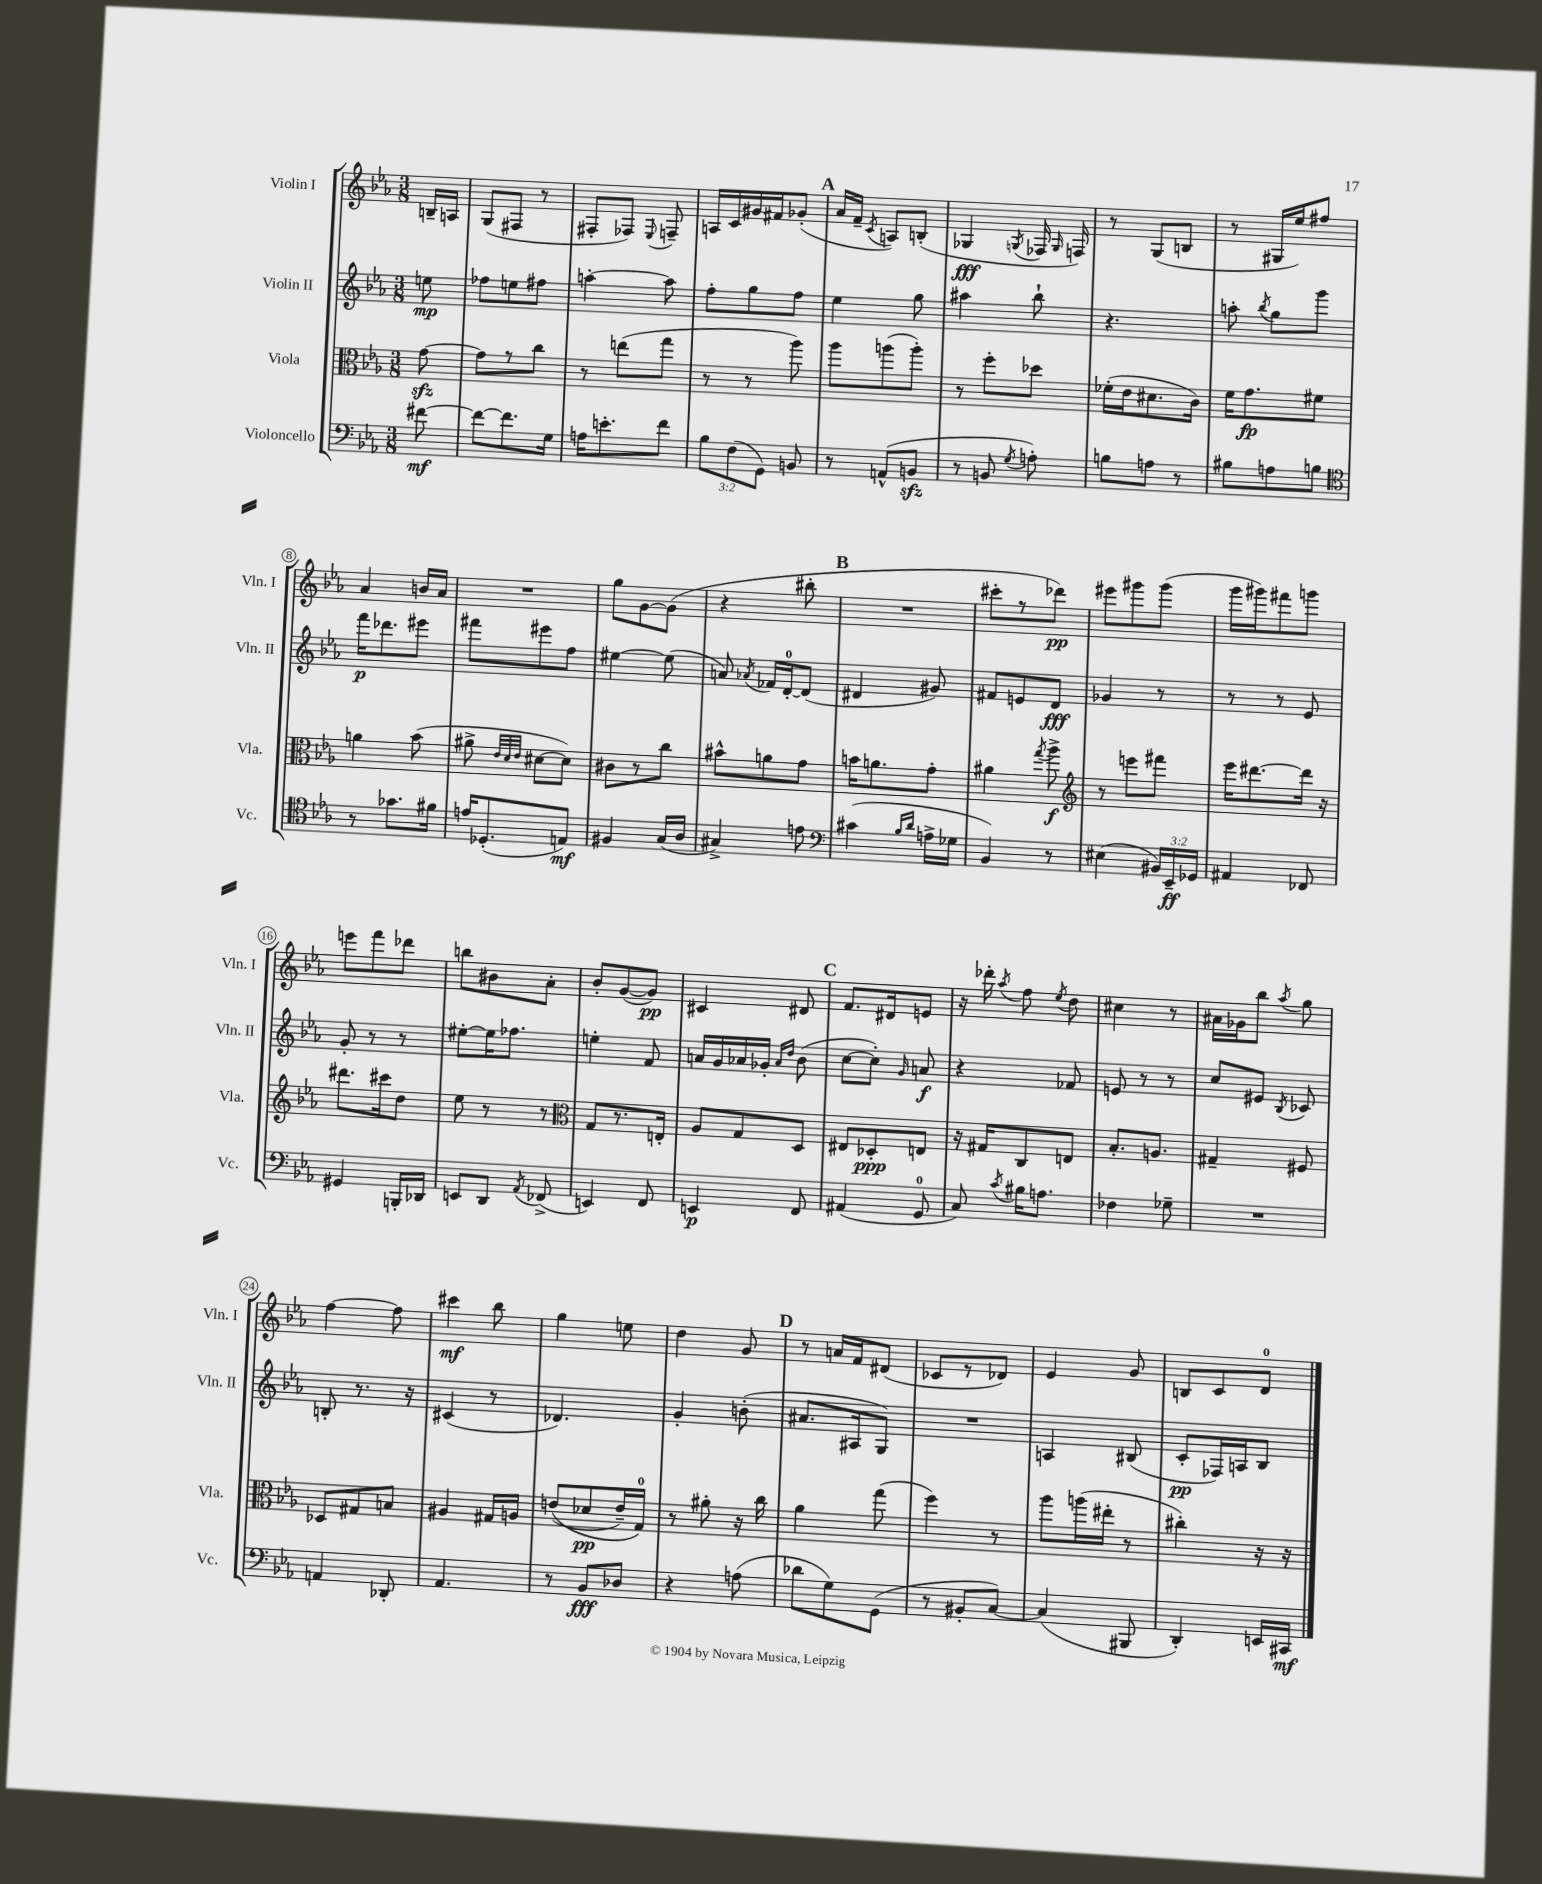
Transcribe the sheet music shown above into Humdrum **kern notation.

**kern	**kern	**kern	**kern
*staff4	*staff3	*staff2	*staff1
*clefF4	*clefC3	*clefG2	*clefG2
*k[b-e-a-]	*k[b-e-a-]	*k[b-e-a-]	*k[b-e-a-]
*M3/8	*M3/8	*M3/8	*M3/8
[8f#	[8g	8ee	16B~
.	.	.	16A
=	=	=	=
8f#_	8g]	8ff-	(8G
8.f#]	8r	8ee	8F#
.	8cc	8ff#	8r
16G	.	.	.
=	=	=	=
16A	8r	[4aa'	8F#'
8.e'	.	.	.
.	(8ee	.	8F-)
.	.	.	8qqE-
8f	8gg	8aa]	8F~
=	=	=	=
12B-	8r	8ff'	16A
.	.	.	16c
(12F	.	.	.
.	8r	8gg	16g#
12GG)	.	.	.
.	.	.	16f#
8BB	8aa-)	8ff	(8g-'
=	=	=	=
8r	8aa-	4ee-	16a-
.	.	.	16f~
.	.	.	8qc
(8AA^^	(8aa	.	8A)
8BB	8aa')	8gg	(8B'
=	=	=	=
8r	8r	4aa#	4G-
8BB	8ff'	.	.
8qG	.	.	8qG
8A')	8dd-	8bb-`	16F-
.	.	.	16qqG
.	.	.	16F)
=	=	=	=
8B	(16f-'	4.r	8r
.	16e-	.	.
8A	8.d#	.	(8G
8r	.	.	8B
.	16c)	.	.
=	=	=	=
8B#	16f	8aa'	8r
.	8.g	.	.
.	.	8qbb-	.
8A	.	8gg	16G#
.	.	.	16ee-)
8B	8f#	8ggg	8ff#
=	=	=	=
*clefC4	*	*	*
8r	4a	16fff	4a-
.	.	8.ddd-	.
8.g-	.	.	.
.	(8b-	8eee#	16b
16f#	.	.	16a-
=	=	=	=
16e	8a#^	8fff#	4.r
(8.D-'	.	.	.
.	32qqe-	.	.
.	32qqd	.	.
.	32qqe-	.	.
.	[8d#	8eee#	.
8E)	8d#])	8ff	.
=	=	=	=
4F#	8c#	[4ee#	8gg
.	8r	.	[8g
(16G	8cc	(8ee#]	(8g]
16A-	.	.	.
=	=	=	=
4G#^)	8b#^^	8a)	4r
.	.	8qa-	.
.	8a	16f-	.
.	.	[16d'	.
8e	8g	(8d]	8bb#'
=	=	=	=
*clefF4	*	*	*
(4c#	16b	4d#	4.r
.	8.a	.	.
16qqB-	.	.	.
16qqd	.	.	.
16A^	8g'	8g#)	.
16G-	.	.	.
=	=	=	=
4BB-)	4a#	8f#	8ccc#'
.	.	8e	8r
.	8qgg	.	.
8r	8aa-^	8d	8ddd-)
=	=	=	=
*	*clefG2	*	*
(4E#	8r	4g-	8eee#
.	8eee	.	8ggg#
24BB#)	8fff#	8r	(8ggg#
24EE-~	.	.	.
24GG-	.	.	.
=	=	=	=
4AA#	16eee-	8r	16ggg
.	[8.ddd#	.	16ggg#)
.	.	8r	8fff#
8FF-	16ddd#]	8e-	8ggg
.	16r	.	.
=	=	=	=
4GG#	8.ddd#	8g'	8eee
.	.	8r	8fff
.	16ccc#	.	.
16BBB'	8dd	8r	8ddd-
16DD-	.	.	.
=	=	=	=
8EE	8ee-	[8ee#'	8bb
8DD	8r	16ee#]	8b#
.	.	8.ff-	.
8qAA-	.	.	.
(8FF-^	8r	.	8a-'
=	=	=	=
*	*clefC3	*	*
4EE)	8G	4ee'	8b-'
.	8.r	.	([8g
8FF	.	8f	8g])
.	16E'	.	.
=	=	=	=
4EE	8A-	16a	4c#
.	.	16g	.
.	8G	16a-	.
.	.	16g-'	.
.	.	16qqa-	.
.	.	16qqdd	.
8FF	8D	(8b-	8d#
=	=	=	=
(4AA#	8E#	[8cc	8.f
.	8D-'	8cc'])	.
.	.	.	16d#
.	.	16qqg	.
8GG	8E	8a	8e
=	=	=	=
8C)	16r	4r	16r
.	16G#	.	16ddd-'
8qc	.	.	8qaa-
16B#	8C	.	8ff
8.A	.	.	.
.	.	.	8qee-
.	8E	8f-	8dd
=	=	=	=
4F-	8.B-'	8e	4cc#
.	.	8r	.
.	8.A	.	.
8G-~	.	8r	8r
=	=	=	=
4.r	4G#~	8cc	16a#
.	.	.	16g-
.	.	8e#	8bb-
.	.	8qB-	8qaa-
.	8F#	8c-	8gg
=	=	=	=
4AA	8D-	8B'	[4ff
.	8G#	8.r	.
8DD-'	8B	.	8ff]
.	.	16r	.
=	=	=	=
4.AA-	4A#	(4c#	4ccc#
.	16G#	8r	8bb-
.	16A	.	.
=	=	=	=
8r	&((8e	4.d-)	4gg
8BB-	8d-	.	.
8D-	16e~)	.	8ee
.	16G&)	.	.
=	=	=	=
4r	8r	4g'	4dd
.	8a#'	.	.
(8A	16r	(8b'	8g
.	16cc	.	.
=	=	=	=
8d-	4a-	8.a#	8r
8G)	.	.	16a
.	.	16A#	16f
(8GG	(8gg	8G)	(8d#
=	=	=	=
8r	4ff)	4.r	8c-
8BB#'	.	.	8r
[8C)	8r	.	8d-)
=	=	=	=
(4C]	8aa-	4A	4e-
.	(16aa	.	.
.	16ee#'	.	.
8BBB#	8r	(8B#	8g
=	=	=	=
4DD')	4cc#')	8c'	8B
.	.	16F-)	8c
.	.	16A	.
16EE	16r	8B-	8d
16CC#	16r	.	.
==	==	==	==
*-	*-	*-	*-
